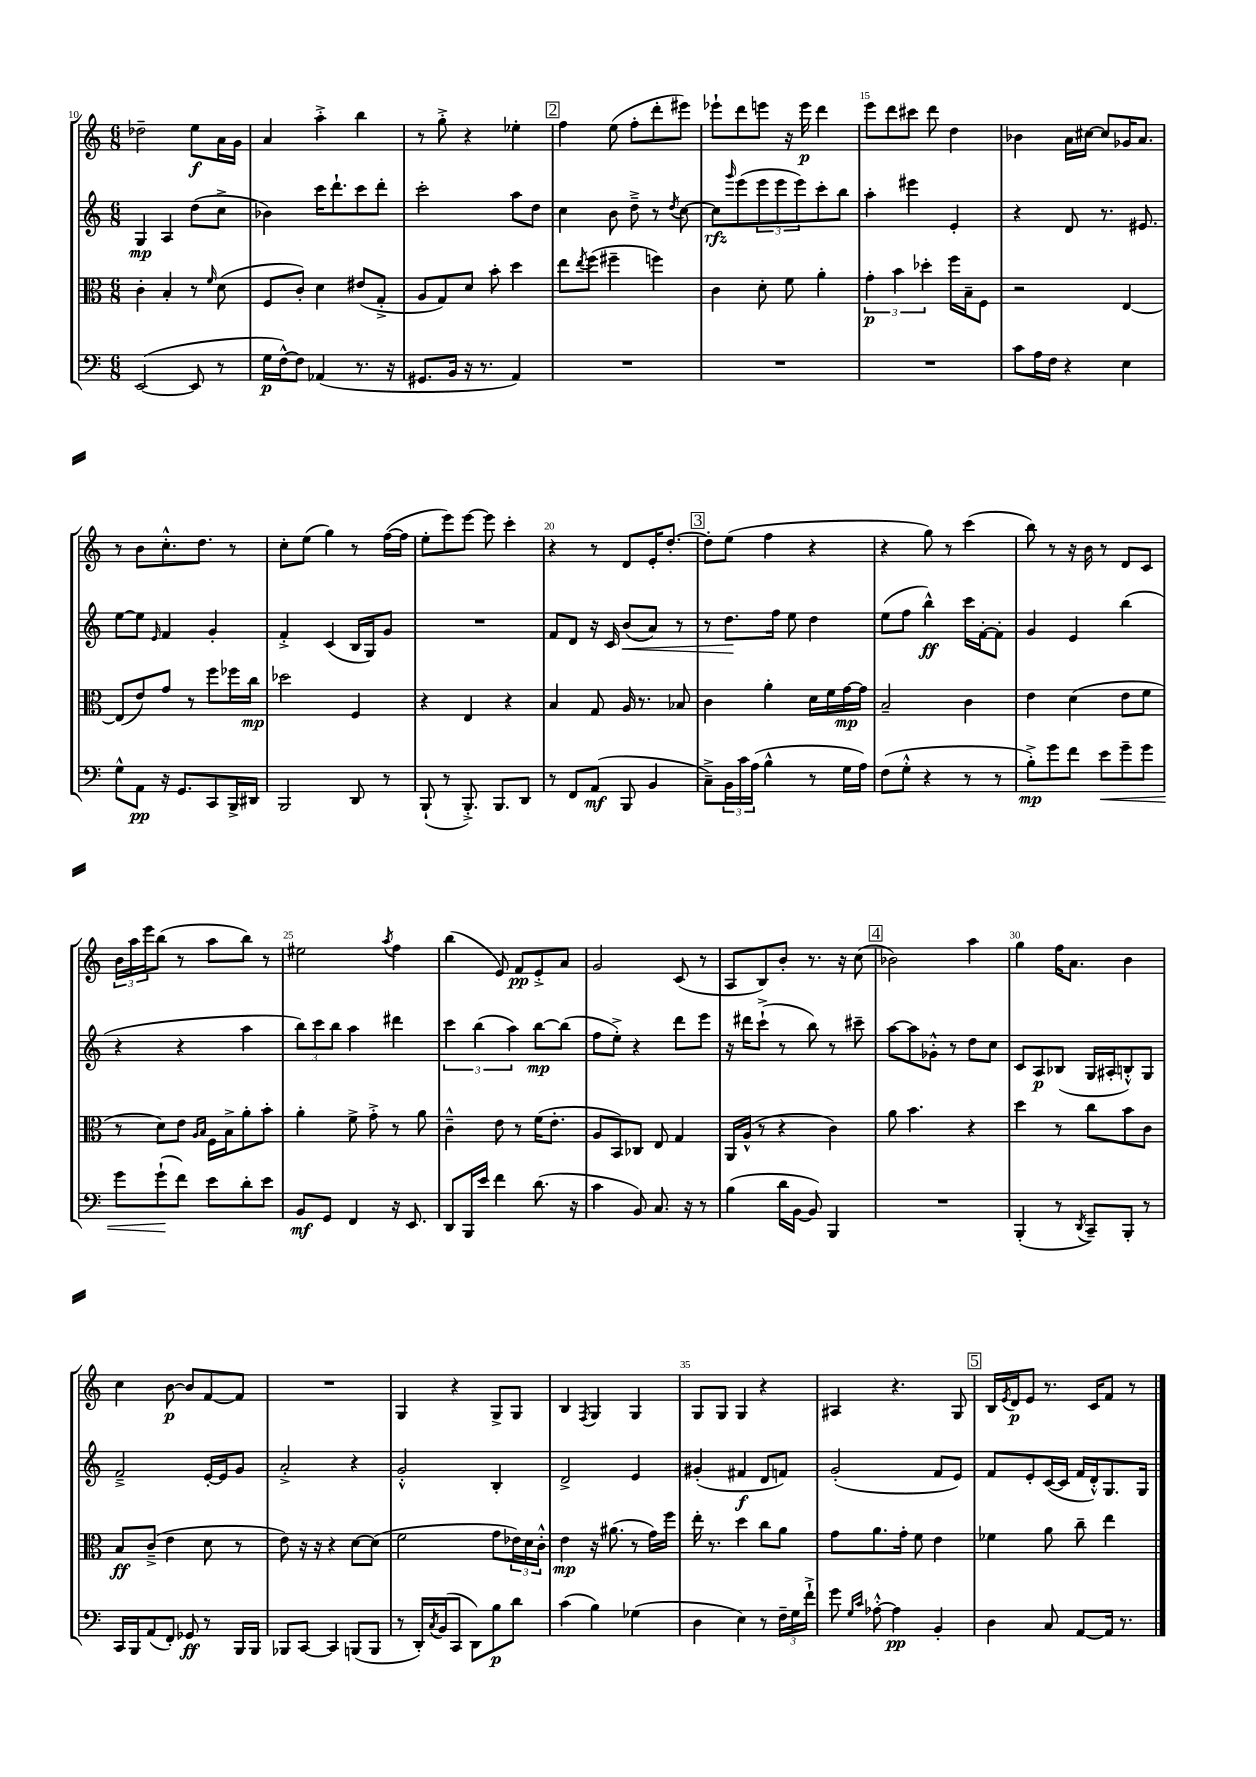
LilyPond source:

<<
\new StaffGroup <<
\new Staff = "s0" {
    \clef treble \key c \major \numericTimeSignature \time 6/8
    des''2-- e''8\f a'16 g'16 |
    a'4 a''4-.-> b''4 |
    r8 g''8-.-> r4 ees''4-. |
    \mark \markup { \box "2" } f''4 e''8( f''8-. d'''8-. eis'''8) |
    ees'''8-! d'''8 e'''8 r16 e'''16\p d'''4 |
    e'''8 d'''8 cis'''8 d'''8 d''4 |
    bes'4 a'16 cis''16~ cis''8 ges'16 a'8. |
    r8 b'8 c''8.-.-^ d''8. r8 |
    c''8-. e''8( g''4) r8 f''16~( f''16 |
    e''8-. e'''8) e'''8~ e'''8 c'''4-. |
    r4 r8 d'8 e'16-. d''8.~-. |
    \mark \markup { \box "3" } d''8-. e''8( f''4 r4 |
    r4 g''8) r8 c'''4( |
    b''8) r8 r16 b'16 r8 d'8 c'8 |
    \tuplet 3/2 { b'16 a''16 e'''16 } b''8( r8 a''8 b''8) r8 |
    eis''2 \acciaccatura { a''8 } f''4 |
    b''4( e'8) f'8\pp e'8-.-> a'8 |
    g'2 c'8( r8 |
    a8 b8) b'8-. r8. r16 c''8( |
    \mark \markup { \box "4" } bes'2) a''4 |
    g''4 f''16 a'8. b'4 |
    c''4 b'8~\p b'8 f'8~ f'8 |
    R2. |
    g4 r4 g8-> g8 |
    b4 \acciaccatura { f8 } g4 g4 |
    g8 g8 g4 r4 |
    ais4 r4. g8 |
    \mark \markup { \box "5" } b16 \acciaccatura { e'8 } d'16\p e'8 r8. c'16 f'8 r8 \bar "|." |
}
\new Staff = "s1" {
    \clef treble \key c \major \numericTimeSignature \time 6/8
    g4\mp a4 d''8( c''8-> |
    bes'4) c'''16 d'''8.-! c'''8 d'''8-. |
    c'''2-. a''8 d''8 |
    \mark \markup { \box "2" } c''4 b'8 d''8---> r8 \acciaccatura { d''8 } c''8~ |
    c''8\rfz \grace { g'''16 } e'''8( \tuplet 3/2 { e'''8 e'''8 e'''8) } c'''8-. b''8 |
    a''4-. eis'''4 e'4-. |
    r4 d'8 r8. eis'8. |
    e''8~ e''8 \grace { e'16 } f'4 g'4-. |
    f'4-.-> c'4( b16 g16) g'8 |
    R2. |
    f'8 d'8 r16 c'16 b'8\<( a'8) r8 |
    \mark \markup { \box "3" } r8 d''8.\! f''16 e''8 d''4 |
    e''8( f''8 b''4-^\ff) c'''16 f'16~-. f'8-. |
    g'4 e'4 b''4( |
    r4 r4 a''4 |
    \tuplet 3/2 { b''8) c'''8 b''8 } a''4 dis'''4 |
    \tuplet 3/2 { c'''4 b''4( a''4) } b''8~\mp b''8( |
    f''8 e''8-.->) r4 d'''8 e'''8 |
    r16 dis'''16 c'''8-!->( r8 b''8) r8 cis'''8-- |
    \mark \markup { \box "4" } a''8~ a''8 ges'8-.-^ r8 d''8 c''8 |
    c'8 a8\p bes8( g16 ais16-. b8-.-^) g8 |
    f'2---> e'16~-. e'16 g'8 |
    a'2-.-> r4 |
    g'2-.-^ b4-. |
    d'2-> e'4 |
    gis'4-.( fis'4\f d'8 f'8) |
    g'2-.( f'8 e'8) |
    \mark \markup { \box "5" } f'8 e'8-. c'16~( c'16 f'16 d'16-.-^) g8. g16 \bar "|." |
}
\new Staff = "s2" {
    \clef alto \key c \major \numericTimeSignature \time 6/8
    c'4-. b4-. r8 \grace { f'16 } d'8( |
    f8 c'8-.) d'4 eis'8( g8-.-> |
    a8 g8) d'8 b'8-. d''4 |
    \mark \markup { \box "2" } e''8 \acciaccatura { e''8 } f''8( fis''4-- f''4) |
    c'4 d'8-. f'8 a'4-. |
    \tuplet 3/2 { g'4-.\p b'4 des''4-. } f''16 b16-- f8 |
    r2 e4~ |
    e8( e'8) g'8 r8 f''8 fes''16 c''16\mp |
    des''2 f4 |
    r4 e4 r4 |
    b4 g8 a16 r8. bes8 |
    \mark \markup { \box "3" } c'4 a'4-. d'16 f'16 g'16~\mp g'16 |
    b2-- c'4 |
    e'4 d'4( e'8 f'8 |
    r8 d'8) e'8 \grace { a16 b16 } f16 b16-> a'8-. b'8-. |
    a'4-. f'8-> g'8-.-> r8 a'8 |
    c'4---^ e'8 r8 f'16( e'8.-. |
    a8 b,8) ces8 e8 g4 |
    a,16 a16-^( r8 r4 c'4) |
    \mark \markup { \box "4" } a'8 b'4. r4 |
    d''4 r8 c''8 b'8 c'8 |
    b8\ff c'8--->( e'4 d'8 r8 |
    e'8) r16 r16 r4 d'8~ d'8( |
    f'2 g'8 \tuplet 3/2 { ees'16) d'16 c'16-.-^ } |
    e'4\mp r16 ais'8.( r8 g'16) f''16 |
    e''16-. r8. d''4 c''8 a'8 |
    g'8 a'8. g'16-. f'8 e'4 |
    \mark \markup { \box "5" } fes'4 a'8 c''8-- e''4 \bar "|." |
}
\new Staff = "s3" {
    \clef bass \key c \major \numericTimeSignature \time 6/8
    e,2~( e,8 r8 |
    g16\p f16~-^) f8 aes,4( r8. r16 |
    gis,8. b,16 r16 r8. a,4) |
    \mark \markup { \box "2" } R2. |
    R2. |
    R2. |
    c'8 a16 f16 r4 e4 |
    g8-^ a,8\pp r16 g,8. c,8 b,,16-> dis,16 |
    b,,2 d,8 r8 |
    b,,8-!( r8 b,,8.-.->) b,,8. d,8 |
    r8 f,8 a,8\mf( b,,8 b,4 |
    \mark \markup { \box "3" } c8--->) \tuplet 3/2 { b,16 c'16 a16( } b4-^ r8 g16 a16) |
    f8( g8-.-^ r4 r8 r8 |
    b8-.->\mp) g'8 f'8 e'8\< g'8-- g'8 |
    g'8 g'8-!\!( f'8) e'8 d'8-. e'8 |
    b,8\mf g,8 f,4 r16 e,8. |
    d,8 b,,16 e'16 f'4 d'8.( r16 |
    c'4 b,8) c8. r16 r8 |
    b4( d'16 b,16~ b,8) b,,4 |
    \mark \markup { \box "4" } R2. |
    b,,4-.( r8 \acciaccatura { d,8 } c,8--) b,,8-. r8 |
    c,16 b,,16 a,8( f,8-.) ges,8\ff r8 b,,16 b,,16 |
    bes,,8 c,8~ c,4 b,,8( b,,8 |
    r8 d,16-.) \acciaccatura { c8 } b,16( c,8 d,8) b8\p d'8 |
    c'4( b4) ges4( |
    d4 e4) r8 \tuplet 3/2 { f16-- g16 f'16-!-> } |
    g'8 \grace { g16 c'16 } aes8~-.-^ aes4\pp b,4-. |
    \mark \markup { \box "5" } d4 c8 a,8~ a,16 r8. \bar "|." |
}
>>
>>
\layout { \context { \Score currentBarNumber = #10 \override BarNumber.break-visibility = ##(#f #t #t) barNumberVisibility = #(every-nth-bar-number-visible 5) } }
